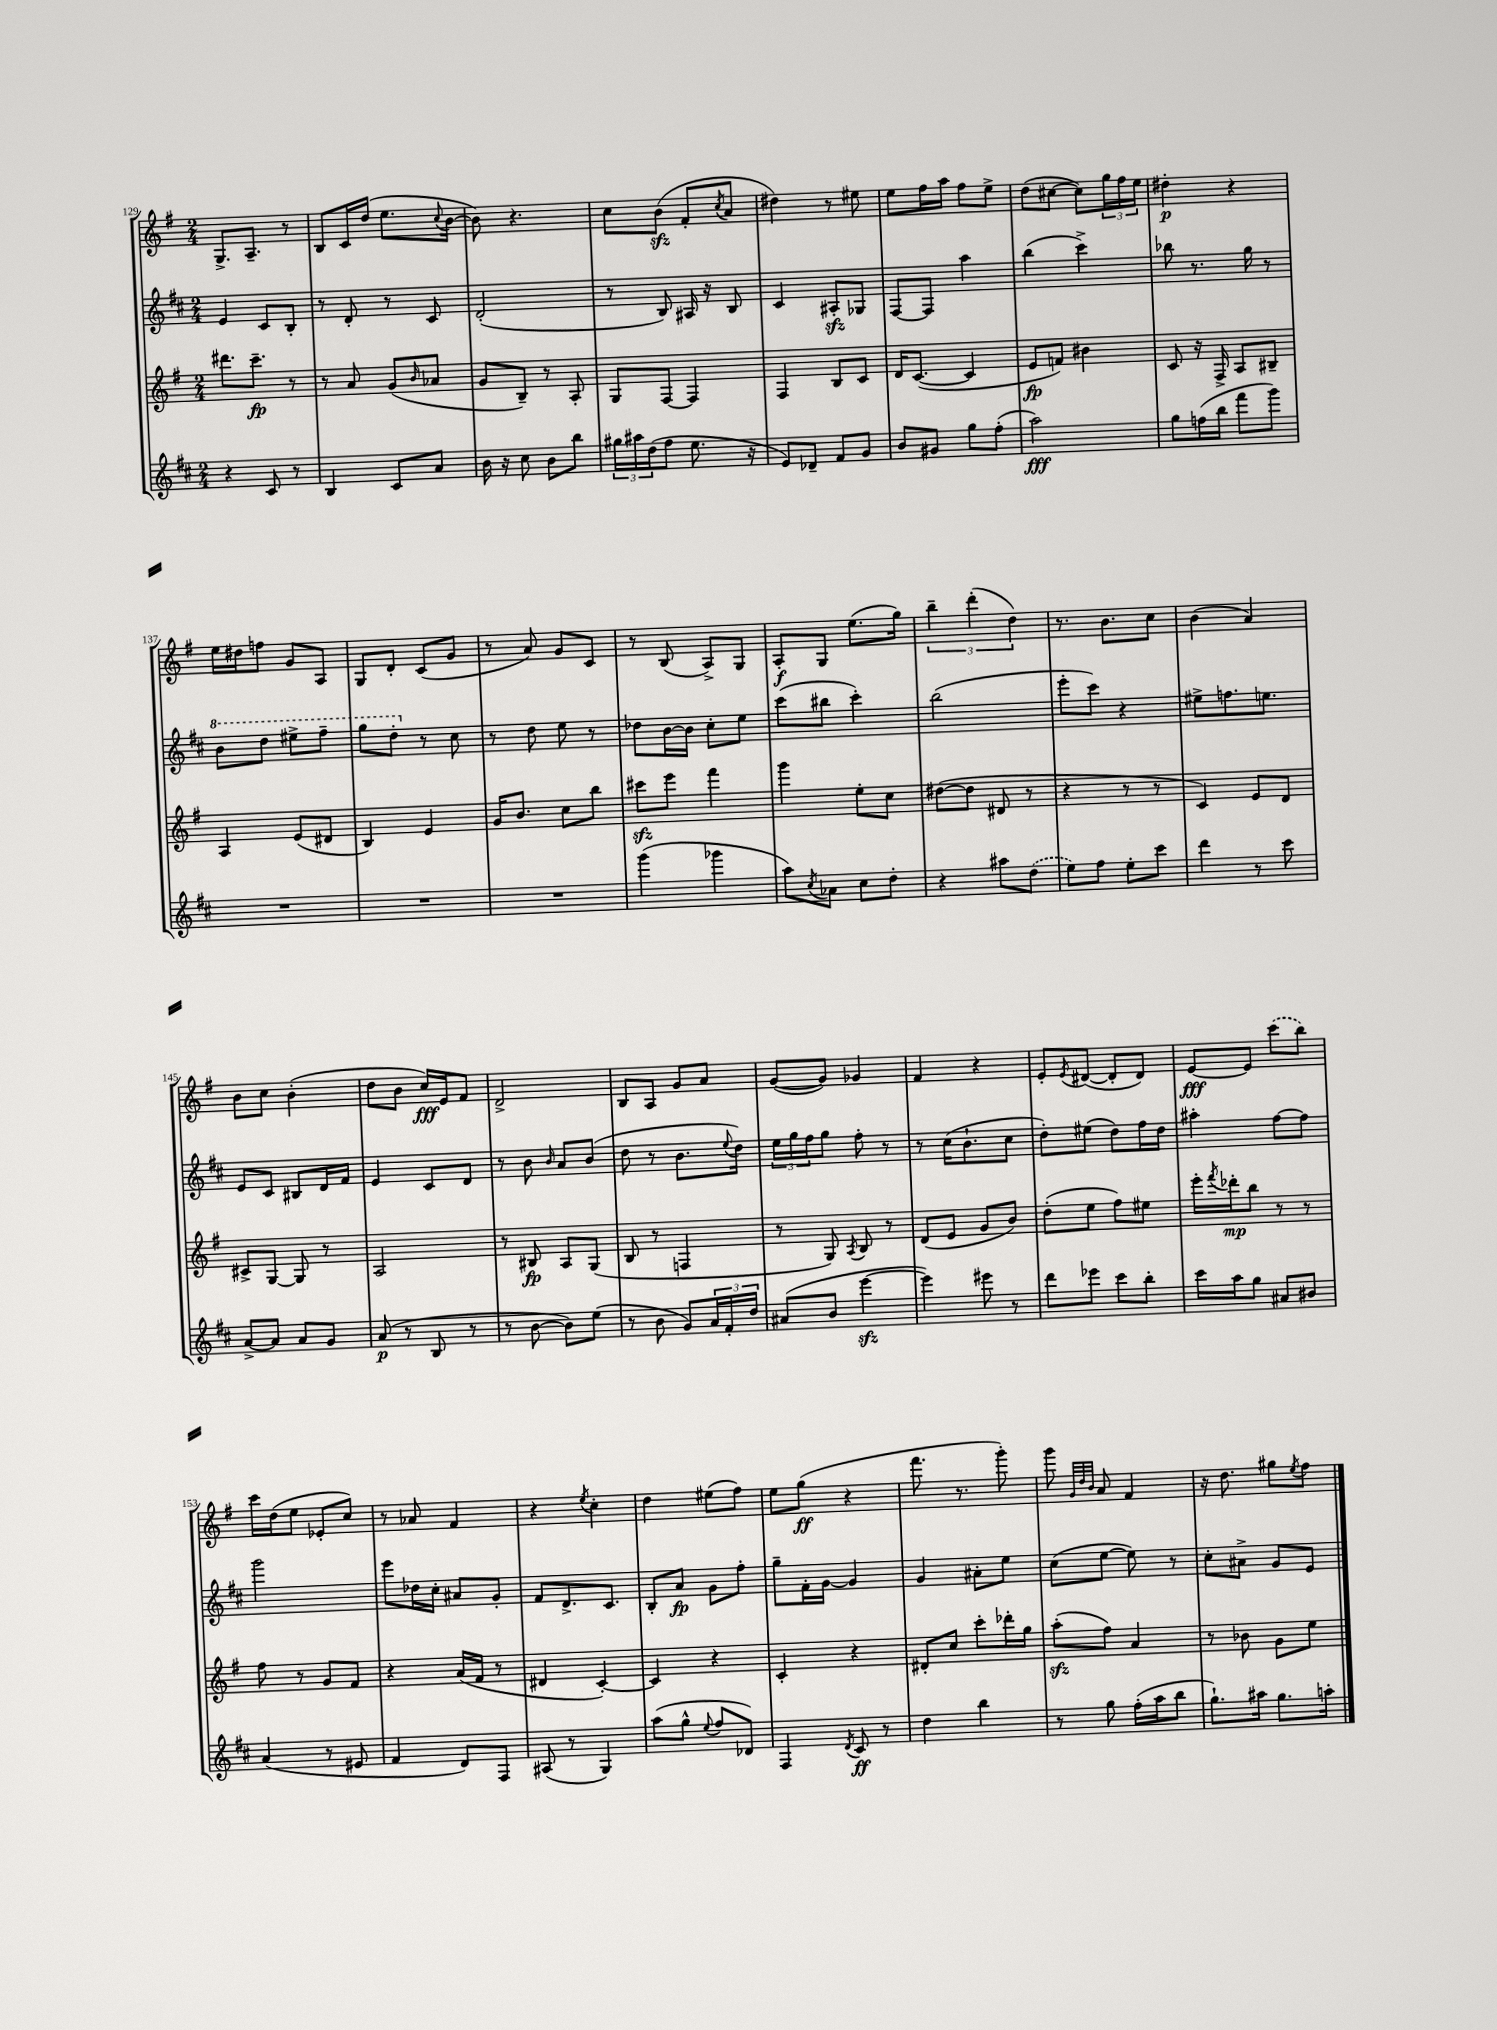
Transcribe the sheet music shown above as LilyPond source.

<<
\new StaffGroup <<
\new Staff = "s0" {
    \clef treble \key g \major \numericTimeSignature \time 2/4
    g8.-> a8.-- r8 |
    b8 c'16 d''16( e''8. \appoggiatura { c''8 } b'16~ |
    b'8) r4. |
    c''8 b'8\sfz( fis'8-. \acciaccatura { c''8 } a'8 |
    dis''4) r8 eis''8 |
    e''8 fis''16 a''16 fis''8 e''8-> |
    d''8( cis''8~ cis''8) \tuplet 3/2 { g''16 fis''16 e''16 } |
    dis''4-.\p r4 |
    e''16 dis''16 f''8 g'8 a8 |
    g8 d'8-. c'8( g'8 |
    r8 a'8) g'8 c'8 |
    r8 b8( a8->) g8 |
    a8-.\f g8 e''8.( g''16) |
    \tuplet 3/2 { b''4-- d'''4-.( d''4) } |
    r8. b'8. c''8 |
    b'4( a'4) |
    b'8 c''8 b'4-.( |
    d''8 b'8 c''16\fff) e'16 fis'8 |
    d'2-> |
    b8 a8 g'8 a'8 |
    g'8~( g'8) ges'4 |
    fis'4 r4 |
    e'8-. \acciaccatura { e'8 } dis'8~( dis'8-. dis'8) |
    e'8~\fff e'8 \once \slurDashed c'''8( b''8) |
    c'''16 d''16( e''8 ees'8-. c''8) |
    r8 aes'8 fis'4 |
    r4 \acciaccatura { e''8 } c''4-. |
    d''4 eis''8( fis''8) |
    e''8 g''8\ff( r4 |
    fis'''8. r8. g'''8-.) |
    g'''8 \grace { g'32 d''32 b'32 } a'8 fis'4 |
    r16 d''8. gis''8 \acciaccatura { e''8 } fis''8 \bar "|." |
}
\new Staff = "s1" {
    \clef treble \key d \major \numericTimeSignature \time 2/4
    e'4 cis'8 b8-. |
    r8 d'8-. r8 cis'8 |
    d'2-.( |
    r8 b8) ais16 r16 b8 |
    cis'4 ais8-.\sfz ges8 |
    fis8~ fis8 a''4 |
    b''4( cis'''4->) |
    bes''8 r8. g''16 r8 |
    \ottava #1 b''8 d'''8 eis'''8-> fis'''8-- |
    g'''8 d'''8-. \ottava #0 r8 cis''8 |
    r8 d''8 e''8 r8 |
    des''8 b'16~ b'16 cis''8-. e''8 |
    cis'''8( bis''8 cis'''4-.) |
    b''2( |
    e'''8-. cis'''8) r4 |
    eis''8-> f''8. e''8. |
    e'8 cis'8 bis8 d'16 fis'16 |
    e'4 cis'8 d'8 |
    r8 b'8 \grace { b'16 } a'8 b'8( |
    d''8 r8 b'8. \appoggiatura { e''8 } d''16) |
    \tuplet 3/2 { e''16 g''16 fis''16 } g''8 fis''8-. r8 |
    r8 cis''16( b'8.-! cis''8 |
    d''8-.) eis''8( d''8) fis''16 d''16 |
    ais''4-. fis''8~ fis''8 |
    g'''2 |
    e'''8 des''16 cis''16-. ais'8 g'8-. |
    fis'8 d'8.-> cis'8. |
    b8-. a'8\fp g'8 fis''8-. |
    g''8-- fis'16-. g'16~ g'4 |
    g'4 ais'8-. e''8 |
    cis''8( e''8~ e''8) r8 |
    cis''8-. ais'8-> g'8 e'8 \bar "|." |
}
\new Staff = "s2" {
    \clef treble \key g \major \numericTimeSignature \time 2/4
    dis'''8. c'''8.--\fp r8 |
    r8 a'8 g'8( \grace { b'16 } aes'8 |
    g'8 b8--) r8 a8-. |
    g8 fis8~ fis4 |
    fis4 b8 c'8 |
    d'16 c'8.~( c'4 |
    e'8\fp f'8) bis'4 |
    c'8 r16 fis16-> a8 bis8-- |
    a4 e'8( dis'8 |
    b4) e'4 |
    g'16 b'8. c''8 b''8 |
    cis'''8\sfz e'''8 fis'''4 |
    g'''4 e''8-. c''8 |
    dis''8~( dis''8 dis'8 r8 |
    r4 r8 r8 |
    c'4) e'8 d'8 |
    cis'8-> g8~ g8 r8 |
    a2 |
    r8 bis8\fp a8 g8( |
    b8 r8 f4 |
    r8 g8) \acciaccatura { a8 } b8 r8 |
    d'8( e'8 g'8 b'8) |
    d''8-.( e''8 fis''8) eis''8 |
    e'''16-. \acciaccatura { fis'''8 } des'''16-.\mp b''8 r8 r8 |
    fis''8 r8 g'8 fis'8 |
    r4 a'16( fis'16 r8 |
    dis'4 c'4~-.) |
    c'4 r4 |
    c'4-. r4 |
    dis'8-. c''8 c'''8-. des'''16-. g''16 |
    a''8-.\sfz( fis''8) a'4 |
    r8 bes'8 g'8 e''8 \bar "|." |
}
\new Staff = "s3" {
    \clef treble \key d \major \numericTimeSignature \time 2/4
    r4 cis'8 r8 |
    b4 cis'8 a'8 |
    b'16 r16 cis''8 b'8 b''8 |
    \tuplet 3/2 { gis''16 ais''16 d''16( } fis''8 e''8. r16 |
    e'8) des'8-- fis'8 g'8 |
    b'8 gis'8 g''8 fis''8-.( |
    a''2\fff) |
    g''8 f''16( b''16 fis'''8 g'''8) |
    R2 |
    R2 |
    R2 |
    g'''4( ges'''4 |
    a''8) \acciaccatura { cis''8 } aes'8 cis''8 d''8-. |
    r4 ais''8 \once \slurDashed d''8( |
    e''8) fis''8 e''8-. cis'''8 |
    d'''4 r8 cis'''8 |
    a'8~-> a'8 a'8 g'8 |
    a'8\p( r8 b8 r8 |
    r8 b'8~ b'8) e''8( |
    r8 b'8 g'8) \tuplet 3/2 { a'16 fis'16-. d''16 } |
    ais'8( b'8 e'''4~\sfz |
    e'''4) eis'''8 r8 |
    d'''8 ees'''8 cis'''8 b''8-. |
    cis'''16 a''16 g''8 ais'8 bis'8 |
    a'4( r8 eis'8 |
    fis'4 d'8) fis8 |
    ais8( r8 g4) |
    a''8( g''8-^ \appoggiatura { e''8 } fis''8 des'8) |
    fis4 \acciaccatura { d'8 } cis'8\ff r8 |
    d''4 b''4 |
    r8 g''8 fis''16-.( a''16 b''8 |
    g''8.-!) ais''16 g''8. a''16-. \bar "|." |
}
>>
>>
\layout { \context { \Score currentBarNumber = #129 } }
